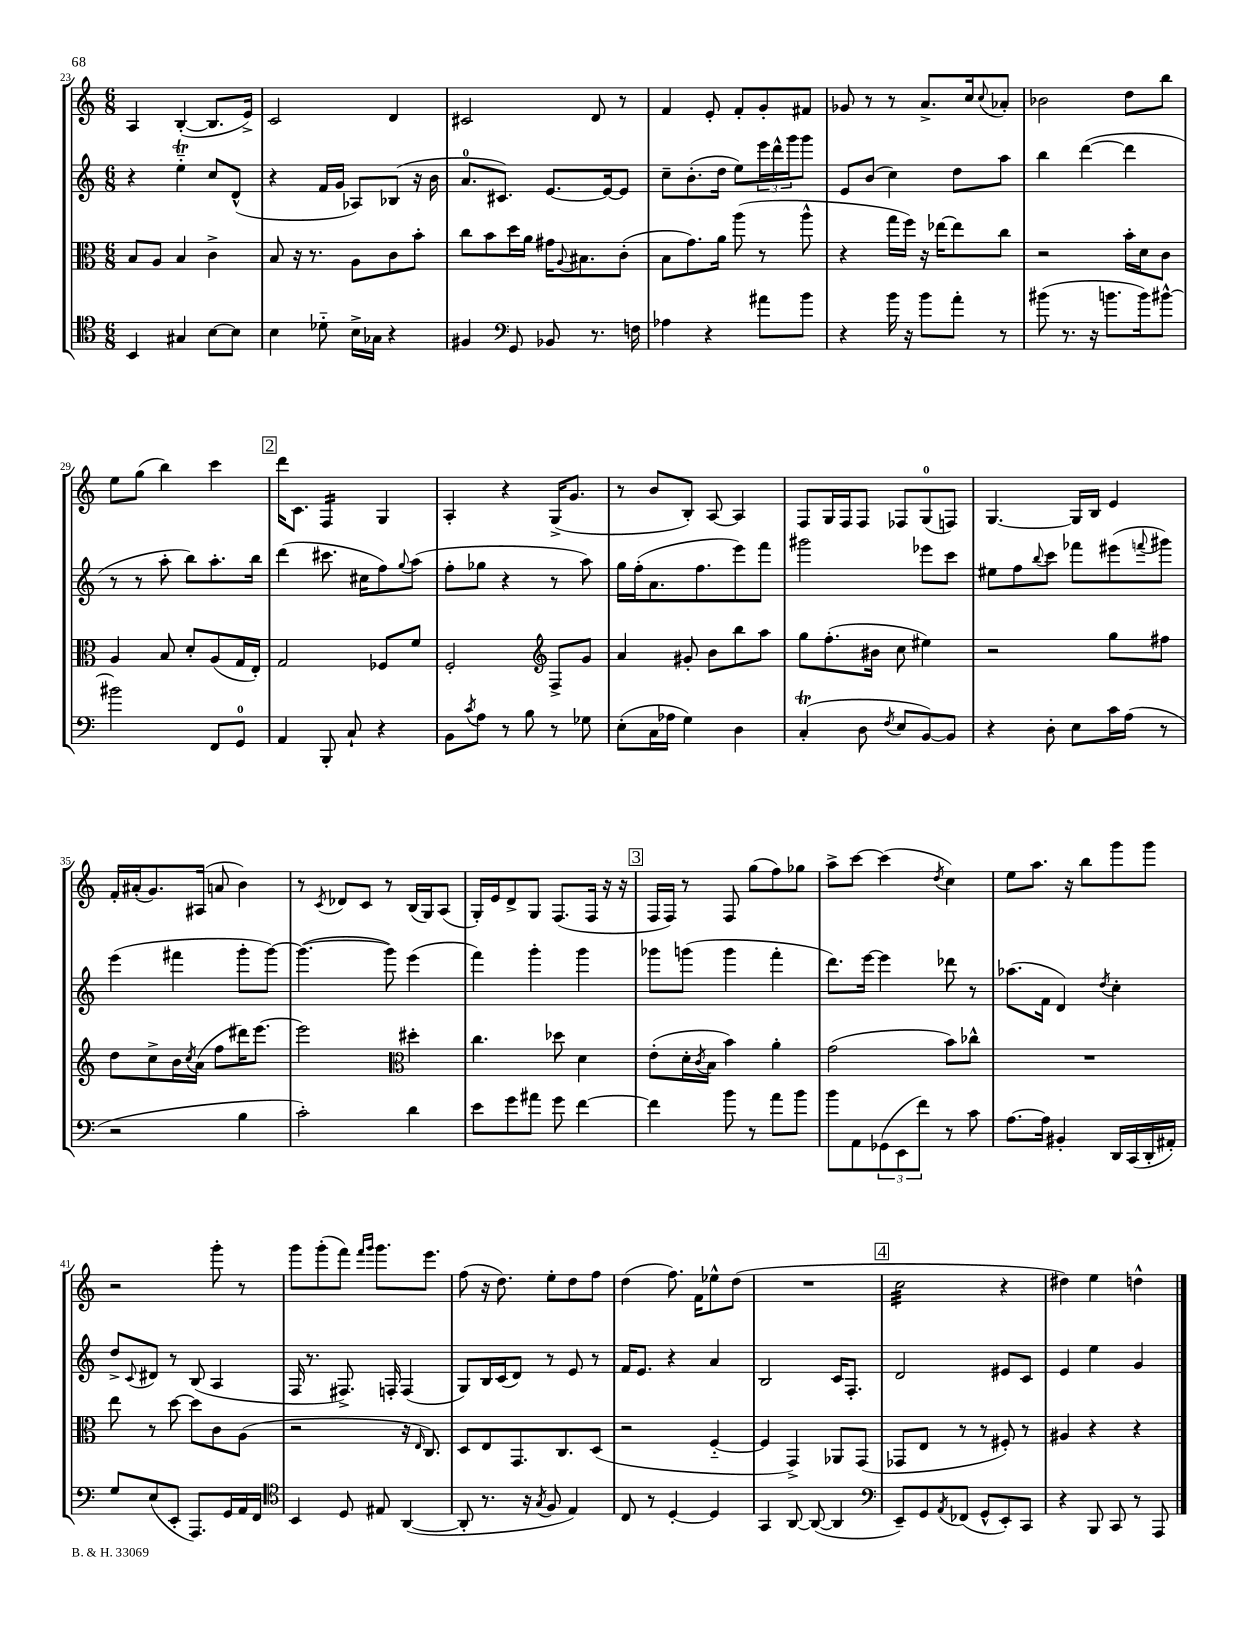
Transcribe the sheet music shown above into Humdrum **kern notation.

**kern	**kern	**kern	**kern
*staff4	*staff3	*staff2	*staff1
*clefC4	*clefC3	*clefG2	*clefG2
*k[]	*k[]	*k[]	*k[]
*M6/8	*M6/8	*M6/8	*M6/8
4BB	8B	4r	4A
.	8A	.	.
4G#	4B	4ee'~	([4B'
[8B	4c^	8cc	8.B]
8B]	.	(8d^^	.
.	.	.	16e^)
=	=	=	=
4B	8B	4r	2c
.	16r	.	.
.	8.r	.	.
8d-'~	.	16f	.
.	.	16g	.
16B^	8A	8A-)	.
16G-	.	.	.
4r	8c	(8B-	4d
.	8b'	16r	.
.	.	16b	.
=	=	=	=
4F#	8cc	8.a	2c#
.	8b	.	.
.	.	8.c#)	.
*clefF4	*	*	*
8GG	16dd	.	.
.	16a	.	.
8BB-	16g#	[8.e	.
.	8qqA	.	.
.	8.B#	.	.
8.r	.	.	8d
.	.	16e_	.
.	(8c'	8e]	8r
16F	.	.	.
=	=	=	=
4A-	8B	8cc~	4f
.	8.g)	(8.b'	.
4r	.	.	8e'
.	16a	16dd	.
.	(8aa	8ee)	8f'
8a#	8r	24eee	8g'
.	.	24ddd^^	.
.	.	24ggg	.
8b	8aa^^	8ggg	8f#
=	=	=	=
4r	4r	8e	8g-
.	.	(8b	8r
16b	16gg	4cc)	8r
16r	16ff)	.	.
8b	16r	.	8.a^
.	[16ee-	.	.
8a'	8ee-]	8dd	.
.	.	.	16cc
.	.	.	8qqcc
8r	8cc	8aa	8a-'
=	=	=	=
(8b#	2r	4bb	2b-
8.r	.	.	.
.	.	([4ddd	.
16r	.	.	.
8.b	.	.	.
.	16b'	4ddd]	8dd
16b)	16d	.	.
[8b#^^	8c	.	8bb
=	=	=	=
2b#]	4A	8r	8ee
.	.	8r	(8gg
.	8B	8aa'	4bb)
.	8d'	8bb)	.
8FF	(8A	8.aa'	4ccc
8GG	16G	.	.
.	16E')	16bb	.
=	=	=	=
4AA	2G	(4ddd	16ddd
.	.	.	8.c
8BBB'	.	8.ccc#	4F
8C`	.	.	.
.	.	16cc#	.
4r	8F-	8ff)	4G
.	.	8qqgg	.
.	8f	(8aa	.
=	=	=	=
8BB	2F'	8ff'	4A'
8qc	.	.	.
8A	.	8gg-	.
8r	.	4r	4r
8B	.	.	.
*	*clefG2	*	*
8r	8F^	8r	(16G^
.	.	.	8.g
8G-	8g	8aa)	.
=	=	=	=
(8E'	4a	16gg	8r
.	.	(16ff'	.
16C	.	8.a	8b
16A-	.	.	.
4G)	8g#'	.	8B')
.	.	8.ff	.
.	8b	.	[8A
4D	8bb	8eee)	4A]
.	8aa	8fff	.
=	=	=	=
(4C'	8gg	2ggg#	8F
.	(8.ff'	.	16G
.	.	.	16F
8D	.	.	8F
.	16b#	.	.
8qF	.	.	.
8E	8cc	.	8F-
[8BB)	4ee#)	8eee-	(8G
8BB]	.	8ccc	8F)
=	=	=	=
4r	2r	8ee#	[4.G
.	.	8ff	.
.	.	8qqbb	.
8D'	.	8ccc	.
8E	.	8fff-	16G]
.	.	.	16B
16c	8gg	(8eee#	4e
(16A	.	.	.
.	.	8qqfff	.
8r	8ff#	8ggg#)	.
=	=	=	=
2r	8dd	(4eee	16f'
.	.	.	(16a#'
.	8cc^	.	8.g)
.	16b	4fff#	.
.	8qcc	.	.
.	(16a	.	(16A#
.	8ff	.	8a
4B	16ddd#)	8ggg'	4b)
.	[8.eee	.	.
.	.	[8ggg)	.
=	=	=	=
2c')	2eee]	(4.ggg_	8r
.	.	.	8qc
.	.	.	8d-
.	.	.	8c
.	.	8ggg])	8r
*	*clefC3	*	*
4d	4dd#'	(4eee	(16B
.	.	.	16G)
.	.	.	(8A
=	=	=	=
8e	4.cc	4fff)	16G')
.	.	.	16e
8g	.	.	8d^
8a#	.	4ggg'	8G
8g	8dd-	.	(8.F
[4f	4d	4ggg	.
.	.	.	16F
.	.	.	16r
.	.	.	16r
=	=	=	=
4f]	(8e'	8ggg-	16F
.	.	.	16F)
.	16d'	(8ggg	8r
.	8qc	.	.
.	16B	.	.
8b	4b)	4ggg	8F
8r	.	.	(8gg
8a	4a'	4fff'	8ff)
8b	.	.	8gg-
=	=	=	=
8b	(2g	8.ddd)	8aa^
8AA	.	.	[8ccc
.	.	[16eee	.
(12GG-	.	4eee]	(4ccc]
12EE	.	.	.
12f)	.	.	.
.	.	.	8qdd
8r	8b)	8ddd-	4cc)
8c	8cc-^^	8r	.
=	=	=	=
[8.A	2.r	(8.aa-	8ee
.	.	.	8.aa
16A]	.	16f	.
4BB#'	.	4d)	.
.	.	.	16r
.	.	.	8bb
.	.	8qdd	.
16DD	.	4cc'	8ggg
(16CC	.	.	.
16DD'	.	.	8ggg
16AA#')	.	.	.
=	=	=	=
8G	8ee	8dd^	2r
.	.	8qqc	.
(8E	8r	8d#	.
8EE'	[8dd	8r	.
8.AAA)	8dd]	(8B	.
.	8c	4A	8ggg'
16GG	.	.	.
16AA	(8A	.	8r
16FF	.	.	.
=	=	=	=
*clefC4	*	*	*
4BB	2r	16F	8ggg
.	.	8.r	.
.	.	.	(8ggg'
8D	.	8.F#^)	8fff)
.	.	.	16qqfff
.	.	.	16qqggg
8E#	.	.	8.ggg
.	.	16F'	.
([4AA	16r	(4F	.
.	16qqE	.	.
.	8.C)	.	8.eee
=	=	=	=
8AA']	8D	8G)	(8ff
8.r	8E	16B	16r
.	.	(16c	8.dd)
.	8.GG	8d)	.
16r	.	.	.
8qG	.	.	.
8F	.	8r	8ee'
.	8.C	.	.
4E)	.	8e	8dd
.	(8D	8r	8ff
=	=	=	=
8C	2r	16f	(4dd
.	.	8.e	.
8r	.	.	.
[4D'	.	4r	8.ff)
.	.	.	16f
4D]	[4F'~	4a	8ee-^^
.	.	.	(8dd
=	=	=	=
4GG	4F]	2B	2.r
[8AA	4GG^)	.	.
(8AA_	.	.	.
4AA]	8AA-	16c	.
.	.	8.F'	.
.	(8GG	.	.
=	=	=	=
*clefF4	*	*	*
8EE~)	8GG-	2d	2cc
8GG	8E	.	.
8qAA	.	.	.
(8FF-	8r	.	.
8GG^^	8r	.	.
8EE')	8F#')	8e#	4r
8CC	8r	8c	.
=	=	=	=
4r	4A#	4e	4dd#)
8BBB	4r	4ee	4ee
8CC	.	.	.
8r	4r	4g	4dd^^
8AAA	.	.	.
==	==	==	==
*-	*-	*-	*-
